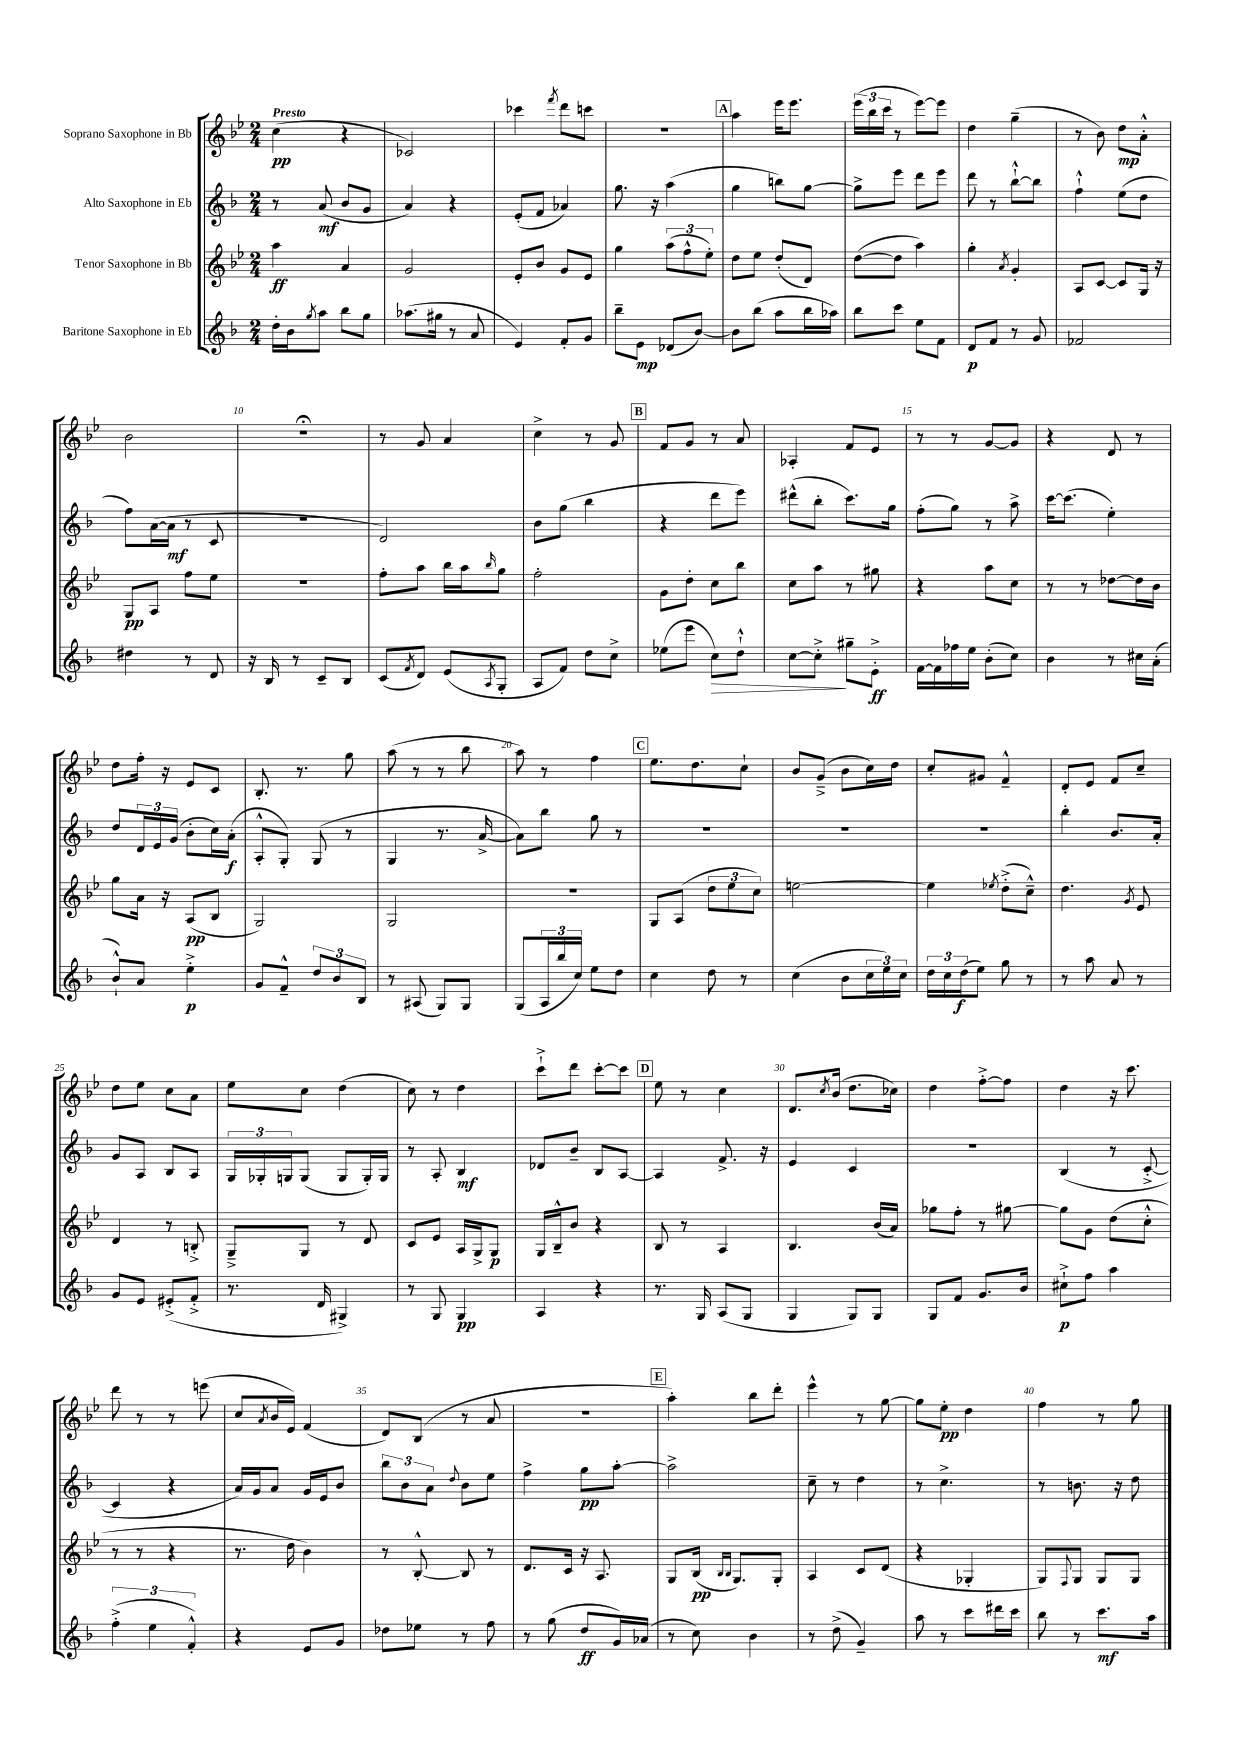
<<
\new StaffGroup <<
\new Staff = "s0" \with { instrumentName = "Soprano Saxophone in Bb" } {
    \clef treble \key bes \major \numericTimeSignature \time 2/4 \tempo "Presto"
    c''4\pp( r4 |
    ces'2) |
    ces'''4 \acciaccatura { f'''8 } d'''8 c'''8 |
    r2 |
    \mark \markup { \box "A" } a''4 ees'''16 ees'''8. |
    \tuplet 3/2 { ees'''16( bes''16 c'''16 } r8 ees'''8~) ees'''8 |
    d''4 g''4--( |
    r8 bes'8) d''8\mp a'8-.-^ |
    bes'2 |
    r2\fermata |
    r8 g'8 a'4 |
    c''4-> r8 g'8 |
    \mark \markup { \box "B" } f'8 g'8 r8 a'8 |
    aes4-. f'8 ees'8 |
    r8 r8 g'8~ g'8 |
    r4 d'8 r8 |
    d''8 f''16-. r16 ees'8 c'8 |
    bes8.-. r8. g''8 |
    a''8( r8 r8 bes''8 |
    a''8) r8 f''4 |
    \mark \markup { \box "C" } ees''8. d''8. c''8-! |
    bes'8 g'8--->( bes'8 c''16) d''16 |
    c''8-. gis'8 f'4---^ |
    d'8-. ees'8 f'8 c''8-- |
    d''8 ees''8 c''8 a'8 |
    ees''8 c''8 d''4( |
    c''8) r8 d''4 |
    c'''8-!-> d'''8 c'''8~-. c'''8 |
    \mark \markup { \box "D" } ees''8 r8 c''4 |
    d'8. \acciaccatura { c''8 } bes'16( d''8. ces''16) |
    d''4 f''8~-.-> f''8 |
    d''4 r16 c'''8. |
    d'''8 r8 r8 e'''8( |
    c''8 \acciaccatura { a'8 } bes'16 ees'16) f'4( |
    d'8) bes8( r8 a'8 |
    r2 |
    \mark \markup { \box "E" } a''4-.) bes''8 d'''8-. |
    ees'''4-^ r8 g''8~ |
    g''8 ees''8-.\pp d''4 |
    f''4 r8 g''8 \bar "|." |
}
\new Staff = "s1" \with { instrumentName = "Alto Saxophone in Eb" } {
    \clef treble \key f \major \numericTimeSignature \time 2/4
    r8 a'8\mf( bes'8 g'8 |
    a'4) r4 |
    e'8-.( f'8 aes'4) |
    g''8. r16 a''4( |
    \mark \markup { \box "A" } g''4 b''8) g''8~ |
    g''8-> e'''8 d'''8 e'''8 |
    d'''8 r8 bes''8~-!-^ bes''8 |
    f''4-!-^ e''8( d''8 |
    f''8) a'16~( a'16\mf r8 c'8 |
    r2 |
    d'2) |
    bes'8 g''8( bes''4 |
    \mark \markup { \box "B" } r4 d'''8 e'''8) |
    dis'''8-^( bes''8-. c'''8.) g''16 |
    f''8-.( g''8) r8 a''8-> |
    c'''16~ c'''8.( e''4-.) |
    d''8 \tuplet 3/2 { d'16 e'16 g'16( } bes'8-. c''16) a'16-.\f( |
    a8-.-^ g8-.) g8( r8 |
    g4 r8. a'16~-> |
    a'8) bes''8 g''8 r8 |
    \mark \markup { \box "C" } R2 |
    R2 |
    R2 |
    bes''4-. bes'8. a'16-. |
    g'8 a8 bes8 a8 |
    \tuplet 3/2 { g16 ges16-. g16 } g8( g8 g16-.) g16 |
    r8 a8-. bes4\mf |
    des'8 bes'8-- bes8 a8~ |
    \mark \markup { \box "D" } a4 f'8.-> r16 |
    e'4 c'4 |
    R2 |
    bes4( r8 c'8~-.-> |
    c'4 r4 |
    a'16) g'16 a'8 g'16 e'16 bes'8 |
    \tuplet 3/2 { bes''8 bes'8 a'8 } \appoggiatura { d''8 } bes'8 e''8 |
    f''4-> g''8\pp a''8~-. |
    \mark \markup { \box "E" } a''2-> |
    c''8-- r8 d''4 |
    r8 c''4.-> |
    r8 b'8. r16 d''8 \bar "|." |
}
\new Staff = "s2" \with { instrumentName = "Tenor Saxophone in Bb" } {
    \clef treble \key bes \major \numericTimeSignature \time 2/4
    a''4\ff a'4 |
    g'2 |
    ees'8-. bes'8 g'8 ees'8 |
    g''4 \tuplet 3/2 { a''8( f''8-^ ees''8-.) } |
    \mark \markup { \box "A" } d''8 ees''8 d''8-.( d'8) |
    d''8~( d''8 a''4) |
    g''4-. \acciaccatura { a'8 } g'4-. |
    a8 c'8~ c'8 g16 r16 |
    g8\pp a8 f''8 ees''8 |
    r2 |
    f''8-. a''8 bes''16 a''16 \grace { bes''16 } g''8 |
    f''2-. |
    \mark \markup { \box "B" } g'8 d''8-. c''8 bes''8 |
    c''8 a''8 r8 gis''8 |
    r4 a''8 c''8 |
    r8 r8 des''8~ des''16 bes'16 |
    g''8 a'16 r16 a8\pp( bes8 |
    g2) |
    g2 |
    R2 |
    \mark \markup { \box "C" } g8 a8( \tuplet 3/2 { d''8 ees''8 c''8) } |
    e''2~ |
    e''4 \acciaccatura { ees''8 } d''8-.->( c''8---^) |
    d''4. \acciaccatura { g'8 } ees'8 |
    d'4 r8 b8-.-> |
    g8---> g8 r8 d'8 |
    c'8 ees'8 a16 g16-> g8\p |
    g16 bes16---^ bes'8 r4 |
    \mark \markup { \box "D" } bes8 r8 a4 |
    bes4. bes'16( a'16) |
    ges''8 f''8-. r8 gis''8~ |
    gis''8 g'8 d''8( c''8-.-^ |
    r8 r8 r4 |
    r8. d''16 bes'4) |
    r8 bes8~-.-^ bes8 r8 |
    d'8. c'16 r16 a8. |
    \mark \markup { \box "E" } g8 bes16\pp( \grace { bes16 bes16 } g8.) g8-. |
    a4 c'8 d'8( |
    r4 ges4-. |
    g8) \appoggiatura { f8 } g8 g8 g8 \bar "|." |
}
\new Staff = "s3" \with { instrumentName = "Baritone Saxophone in Eb" } {
    \clef treble \key f \major \numericTimeSignature \time 2/4
    d''16-. bes'16 \acciaccatura { g''8 } a''8 bes''8 g''8 |
    aes''8.( gis''16 r8 a'8 |
    e'4) f'8-. g'8 |
    bes''8-- e'8\mp des'8( bes'8~) |
    \mark \markup { \box "A" } bes'8 bes''8( a''8 bes''16 aes''16) |
    bes''8 c'''8 e''8 f'8 |
    d'8\p f'8 r8 g'8 |
    fes'2 |
    dis''4 r8 d'8 |
    r16 bes16 r8 c'8-- bes8 |
    c'8( \acciaccatura { f'8 } d'8) e'8( \acciaccatura { a8 } g8-. |
    a8 f'8) d''8 c''8-> |
    \mark \markup { \box "B" } ees''8( e'''8 c''8\>) d''8-!-^ |
    c''8~ c''8-.->\! gis''8-- e'8-.->\ff |
    f'16~ f'16 fes''16 e''16 bes'8-.( c''8) |
    bes'4 r8 cis''16 a'16-.( |
    bes'8-!-^) a'8 e''4-.->\p |
    g'8 f'8---^ \tuplet 3/2 { d''8 bes'8 bes8 } |
    r8 ais8( g8) g8 |
    g8( \tuplet 3/2 { a16 bes''16 c''16) } e''8 d''8 |
    \mark \markup { \box "C" } c''4 d''8 r8 |
    c''4( bes'8 \tuplet 3/2 { c''16 e''16) c''16 } |
    \tuplet 3/2 { d''16 c''16 d''16\f( } e''8) g''8 r8 |
    r8 a''8 a'8 r8 |
    g'8 e'8 eis'8-.->( f'8-.-> |
    r8. d'16 gis4->) |
    r8 g8 g4\pp |
    a4 r4 |
    \mark \markup { \box "D" } r8. g16 a8( g8 |
    g4 g8) g8 |
    g8 f'8 g'8. bes'16 |
    cis''8-!->\p f''8 a''4 |
    \tuplet 3/2 { f''4-.->( e''4 f'4-.-^) } |
    r4 e'8 g'8 |
    des''8 ees''8 r8 f''8 |
    r8 g''8( d''8\ff g'16) aes'16( |
    \mark \markup { \box "E" } r8 c''8) bes'4 |
    r8 d''8->( g'4--) |
    a''8 r8 c'''8 dis'''16 c'''16 |
    bes''8 r8 c'''8.\mf a''16 \bar "|." |
}
>>
>>
\layout { \context { \Score \override BarNumber.break-visibility = ##(#f #t #t) barNumberVisibility = #(every-nth-bar-number-visible 5) } }
